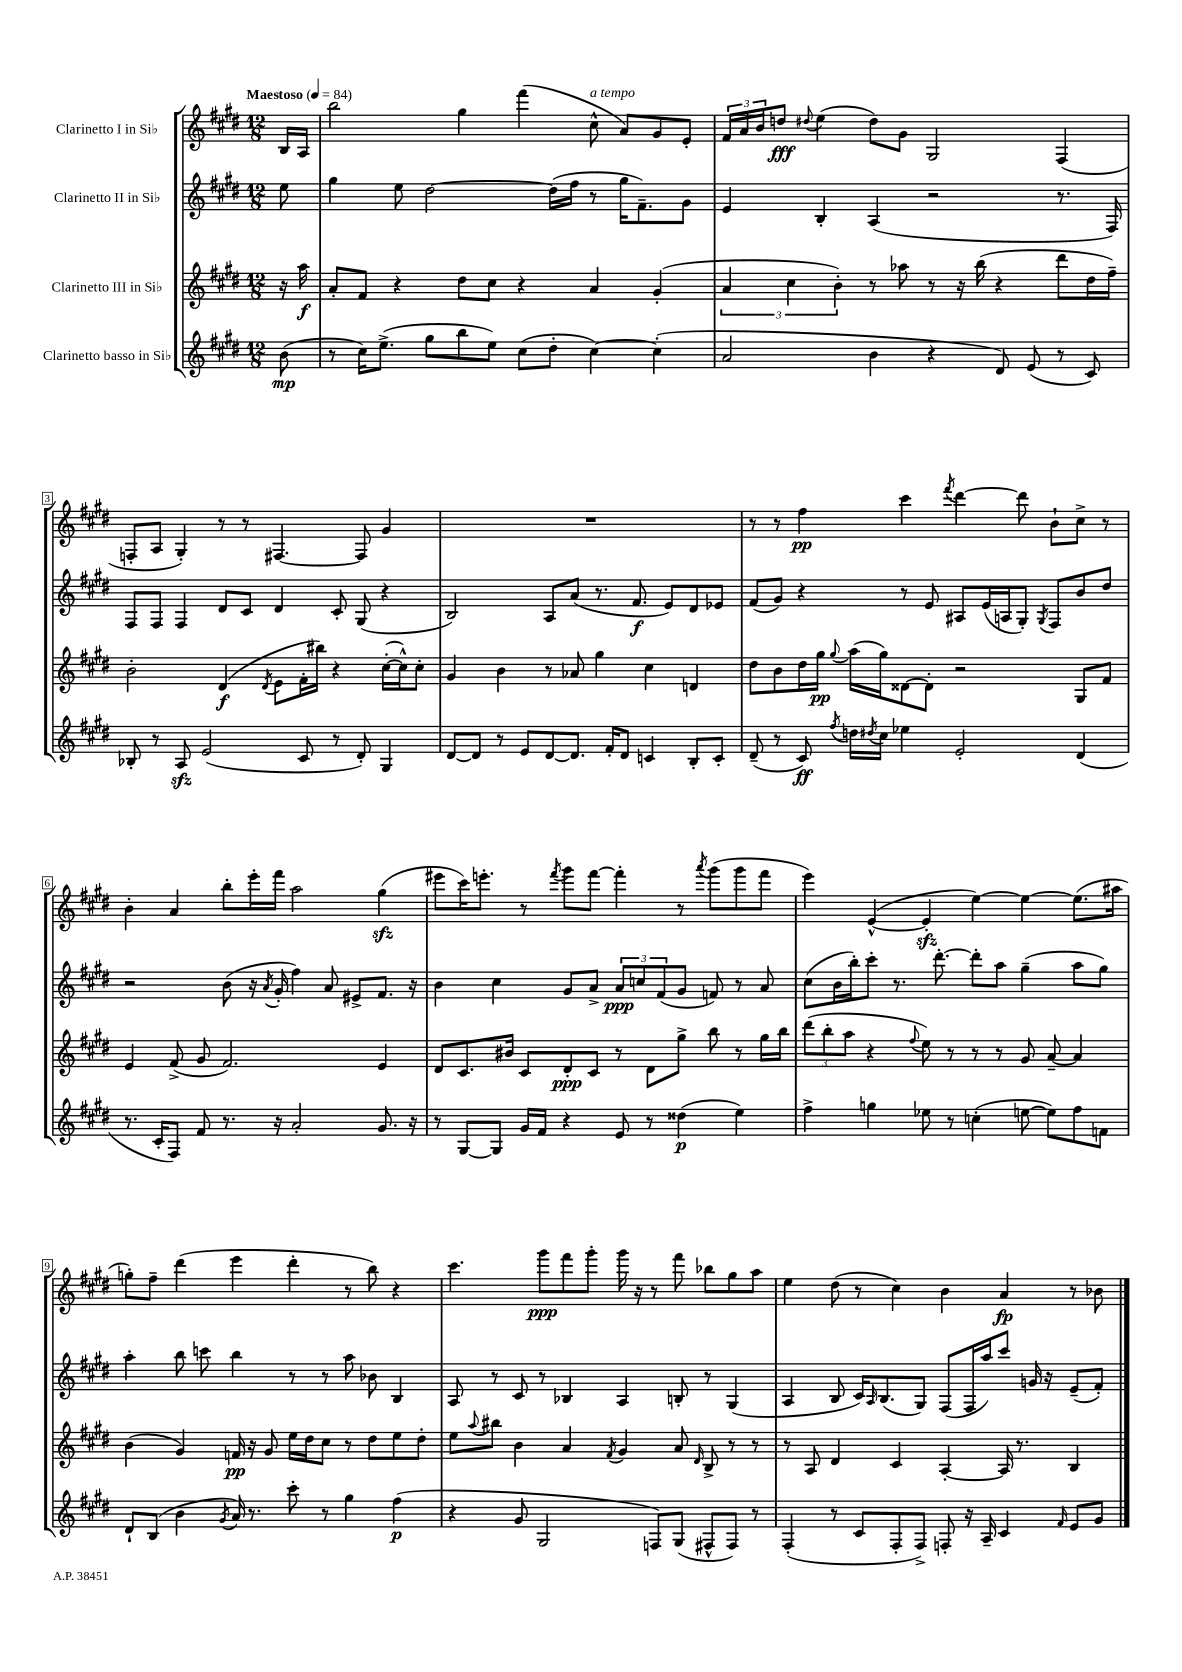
<<
\new StaffGroup <<
\new Staff = "s0" \with { instrumentName = "Clarinetto I in Sib" } {
    \clef treble \key e \major \numericTimeSignature \time 12/8 \partial 8 \tempo "Maestoso" 4 = 84
    b16 a16 |
    b''2 gis''4 fis'''4( cis''8-^^\markup { \italic "a tempo" } a'8) gis'8 e'8-. |
    \tuplet 3/2 { fis'16 a'16 b'16 } d''8\fff \appoggiatura { dis''8 } e''4( dis''8) gis'8 gis2 fis4( |
    f8-. a8 gis4-.) r8 r8 fis4.~ fis8 gis'4 |
    R1. |
    r8 r8 fis''4\pp cis'''4 \acciaccatura { fis'''8 } dis'''4~ dis'''8 b'8-! cis''8-> r8 |
    b'4-. a'4 b''8-. e'''16-. fis'''16 a''2 gis''4\sfz( |
    eis'''8 cis'''16) e'''8.-. r8 \acciaccatura { fis'''8 } gis'''8 fis'''8~ fis'''4-. r8 \acciaccatura { a'''8 } gis'''8( gis'''8 fis'''8 |
    e'''4) e'4~-^( e'4-.\sfz e''4~) e''4~ e''8.( ais''16 |
    g''8-.) fis''8-- dis'''4( e'''4 dis'''4-. r8 b''8) r4 |
    cis'''4. gis'''8\ppp fis'''8 gis'''8-. gis'''16 r16 r8 fis'''8 bes''8 gis''8 a''8 |
    e''4 dis''8( r8 cis''4) b'4 a'4\fp r8 bes'8 \bar "|." |
}
\new Staff = "s1" \with { instrumentName = "Clarinetto II in Sib" } {
    \clef treble \key e \major \numericTimeSignature \time 12/8 \partial 8
    e''8 |
    gis''4 e''8 dis''2~ dis''16( fis''16 r8 gis''16 fis'8.--) gis'8 |
    e'4 b4-. a4( r2 r8. fis16) |
    fis8 fis8 fis4 dis'8 cis'8 dis'4 cis'8-. gis8( r4 |
    b2) a8 a'8( r8. fis'8.\f e'8) dis'8 ees'8 |
    fis'8( gis'8) r4 r8 e'8 ais8 e'16( a16 gis8-.) \acciaccatura { gis8 } fis8 b'8 dis''8 |
    r2 b'8( r16 \acciaccatura { a'8 } gis'16-. fis''4) a'8 eis'8-> fis'8. r16 |
    b'4 cis''4 gis'8 a'8-> \tuplet 3/2 { a'8\ppp c''8 fis'8( } gis'8 f'8) r8 a'8 |
    cis''8( b'16 b''16-.) cis'''8-. r8. dis'''8.~-. dis'''8-. a''8 gis''4--( a''8 gis''8) |
    a''4-. b''8 c'''8 b''4 r8 r8 a''8 bes'8 b4 |
    a8 r8 cis'8 r8 bes4 a4 b8-. r8 gis4( |
    a4 b8 cis'16) \grace { a16 } b8.( gis8) fis8( fis16 a''16) cis'''8 g'16 r16 e'8--( fis'8-.) \bar "|." |
}
\new Staff = "s2" \with { instrumentName = "Clarinetto III in Sib" } {
    \clef treble \key e \major \numericTimeSignature \time 12/8 \partial 8
    r16 a''16\f |
    a'8-. fis'8 r4 dis''8 cis''8 r4 a'4 gis'4-.( |
    \tuplet 3/2 { a'4 cis''4 b'4-.) } r8 aes''8 r8 r16 b''16( r4 dis'''8 dis''16 fis''16--) |
    b'2-. dis'4\f( \acciaccatura { dis'8 } e'8 fis'16-. bis''16) r4 cis''16~-.( cis''16-^) cis''8-. |
    gis'4 b'4 r8 aes'8 gis''4 cis''4 d'4 |
    dis''8 b'8 dis''16 gis''16\pp \appoggiatura { gis''8 } a''16( gis''16) disis'8~ disis'8-. r2 gis8 fis'8 |
    e'4 fis'8->( gis'8 fis'2.) e'4 |
    dis'8 cis'8. bis'16 cis'8 dis'8-.\ppp cis'8 r8 dis'8 gis''8-> b''8 r8 gis''16 b''16 |
    \tuplet 3/2 { dis'''8( b''8-. a''8 } r4 \appoggiatura { fis''8 } e''8) r8 r8 r8 gis'8 a'8~-- a'4 |
    b'4( gis'4) f'16\pp r16 gis'8 e''16 dis''16 cis''8 r8 dis''8 e''8 dis''8-. |
    e''8 \appoggiatura { a''8 } bis''8 b'4 a'4 \acciaccatura { fis'8 } gis'4 a'8 \grace { dis'16 } b8-> r8 r8 |
    r8 a8 dis'4 cis'4 a4~-. a16 r8. b4 \bar "|." |
}
\new Staff = "s3" \with { instrumentName = "Clarinetto basso in Sib" } {
    \clef treble \key e \major \numericTimeSignature \time 12/8 \partial 8
    b'8\mp( |
    r8 cis''16) e''8.->( gis''8 b''8 e''8) cis''8( dis''8-. cis''4~) cis''4-.( |
    a'2 b'4 r4 dis'8) e'8( r8 cis'8) |
    bes8-. r8 a8\sfz e'2( cis'8 r8 dis'8-.) gis4 |
    dis'8~ dis'8 r8 e'8 dis'8~ dis'8. fis'16-. dis'8 c'4 b8-. c'8-. |
    dis'8--( r8 cis'8\ff) \acciaccatura { fis''8 } d''16 \acciaccatura { dis''8 } cis''16 ees''4 e'2-. dis'4( |
    r8. cis'16-. fis8) fis'8 r8. r16 a'2-. gis'8. r16 |
    r8 gis8~ gis8 gis'16 fis'16 r4 e'8 r8 disis''4\p( e''4) |
    fis''4-> g''4 ees''8 r8 c''4-.( e''8~ e''8) fis''8 f'8 |
    dis'8-! b8( b'4 \acciaccatura { gis'8 } a'16) r8. cis'''8-. r8 gis''4 fis''4\p( |
    r4 gis'8 gis2 f8) gis8( fis8-^ fis8) r8 |
    fis4-.( r8 cis'8 fis8-. fis8->) f8-. r16 a16-- cis'4 \grace { fis'16 } e'8 gis'8 \bar "|." |
}
>>
>>
\layout { \context { \Score \override BarNumber.stencil = #(make-stencil-boxer 0.1 0.3 ly:text-interface::print) } }
